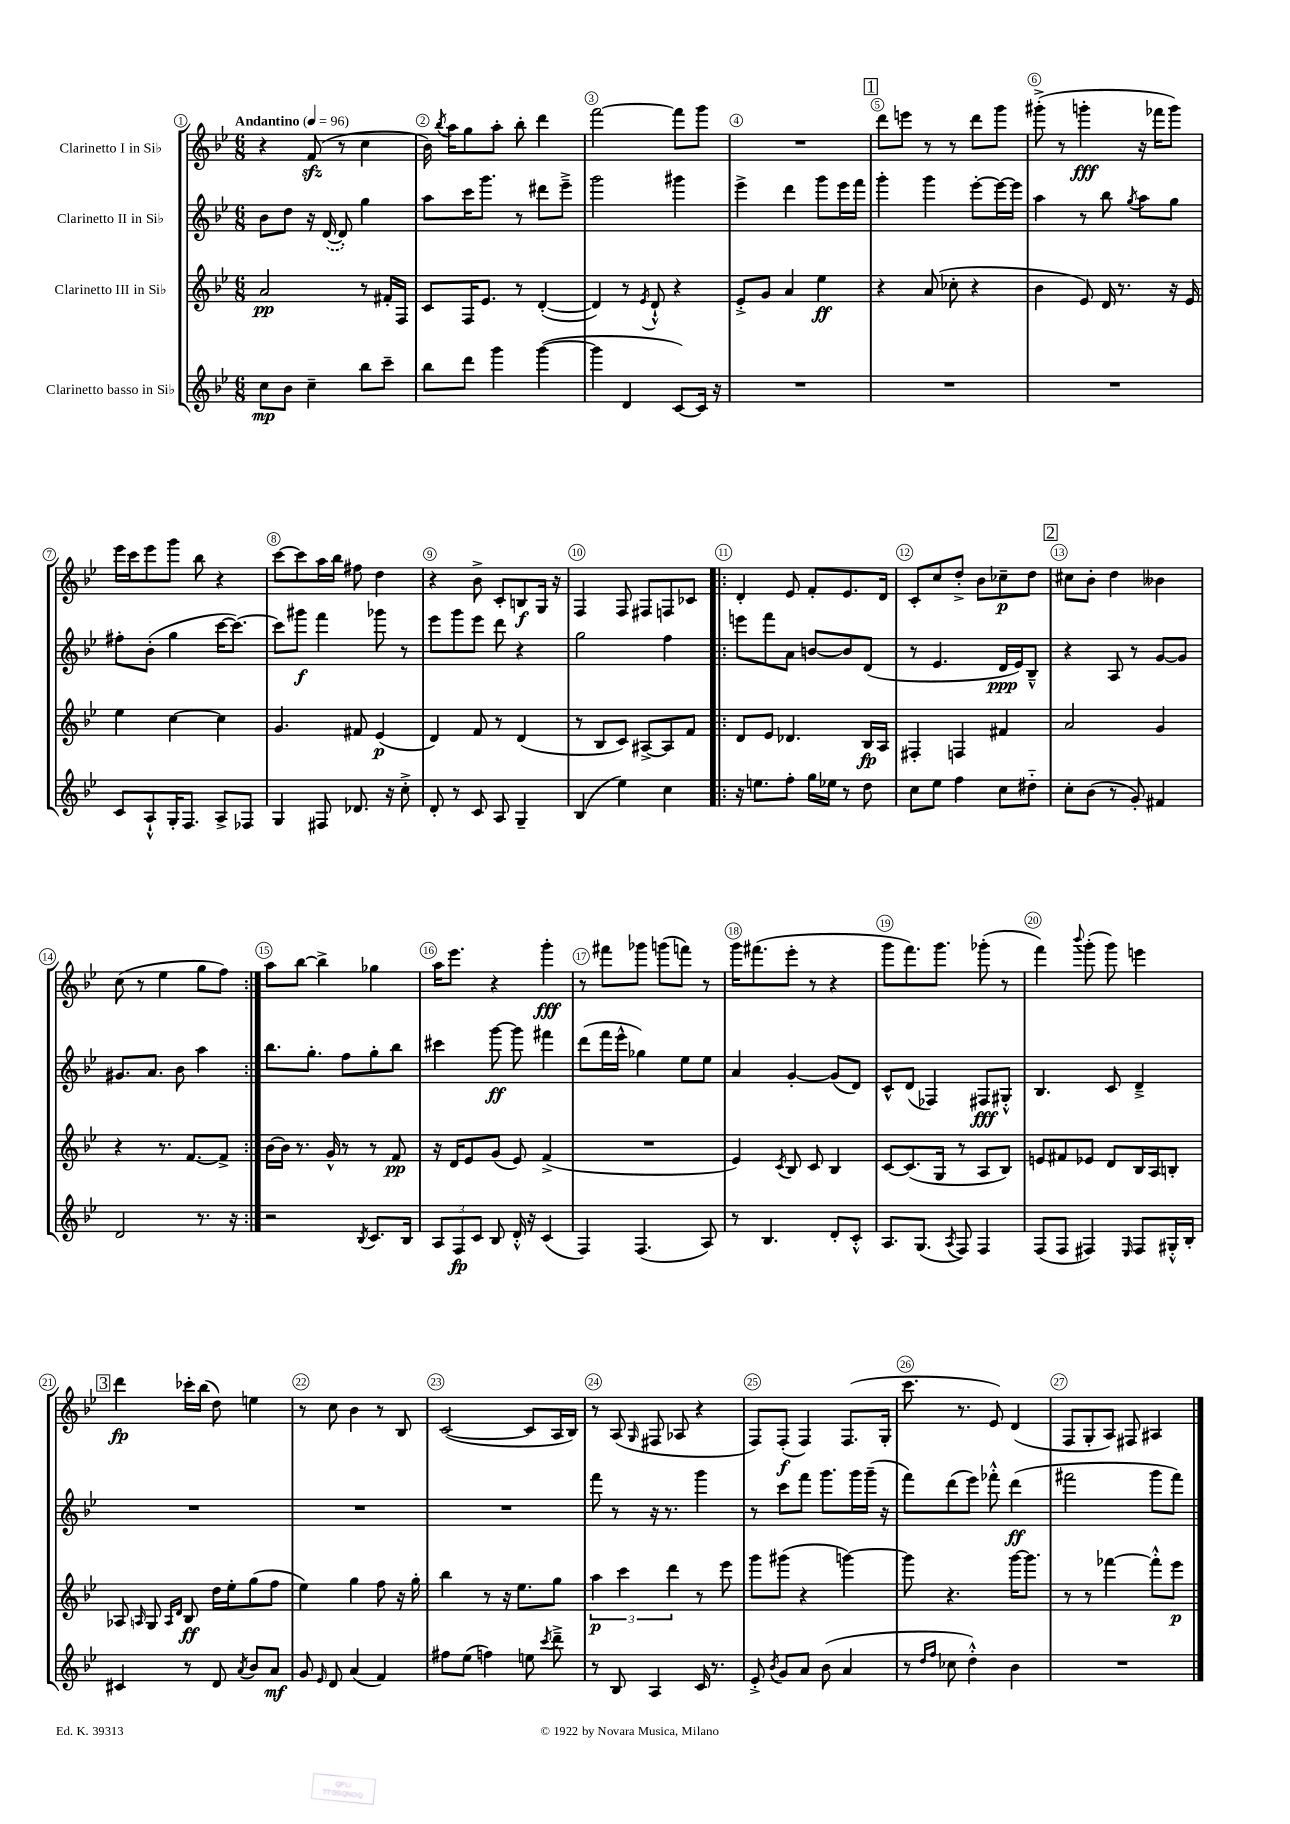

**kern	**dynam	**kern	**dynam	**kern	**dynam	**kern	**dynam
*part4	*part4	*part3	*part3	*part2	*part2	*part1	*part1
*staff4	*staff4	*staff3	*staff3	*staff2	*staff2	*staff1	*staff1
*I"Clarinetto basso in Si♭	*	*I"Clarinetto III in Si♭	*	*I"Clarinetto II in Si♭	*	*I"Clarinetto I in Si♭	*
*clefG2	*	*clefG2	*	*clefG2	*	*clefG2	*
*k[b-e-]	*	*k[b-e-]	*	*k[b-e-]	*	*k[b-e-]	*
*M6/8	*	*M6/8	*	*M6/8	*	*M6/8	*
*MM96	*	*MM96	*	*MM96	*	*MM96	*
=1	=1	=1	=1	=1	=1	=1	=1
!	!	!	!	!	!	!LO:TX:a:B:t=Andantino	!
8cc\L	mp	2a/	pp	8b-\L	.	4r	.
8b-\J	.	.	.	8dd\J	.	.	.
4cc~\	.	.	.	16r	.	(8fzz/	.
.	.	.	.	([16d/	.	.	.
.	.	.	.	8d'/])	.	8r	.
8bb-\L	.	8r	.	4gg\	.	4cc\	.
8ccc~\J	.	16f#X'/LL	.	.	.	.	.
.	.	16F/JJ	.	.	.	.	.
=2	=2	=2	=2	=2	=2	=2	=2
8bb-\L	.	8c/L	.	8aa\L	.	16b-\)	.
.	.	.	.	.	.	8qbb-/	.
.	.	.	.	.	.	16aa\KL	.
8ddd\J	.	16F/K	.	16ccc\K	.	8gg\	.
.	.	8.e-/J	.	8.ggg\J	.	.	.
4ggg\	.	.	.	.	.	8aa'\J	.
.	.	8r	.	8r	.	8bb-'\	.
([4ggg\	.	([4d'/	.	8ddd#X\L	.	4ddd\	.
.	.	.	.	8eee-~^\J	.	.	.
=3	=3	=3	=3	=3	=3	=3	=3
4ggg\]	.	4d/])	.	2ggg\	.	[2fff\	.
4d/	.	8r	.	.	.	.	.
.	.	8qe-/	.	.	.	.	.
.	.	8d`^^/	.	.	.	.	.
[8c/L)	.	4r	.	4ggg#X\	.	8fff\L]	.
16c/Jk]	.	.	.	.	.	8ggg\J	.
16r	.	.	.	.	.	.	.
=4	=4	=4	=4	=4	=4	=4	=4
2.r	.	8e-'^/L	.	4eee-^\	.	2.r	.
.	.	8g/J	.	.	.	.	.
.	.	4a/	.	4ddd\	.	.	.
.	.	4ee-\	ff	8ggg\L	.	.	.
.	.	.	.	16eee-\L	.	.	.
.	.	.	.	16fff\JJ	.	.	.
!!LO:REH:place=s1:t=1
=5	=5	=5	=5	=5	=5	=5	=5
2.r	.	4r	.	4ggg'\	.	8ddd\L	.
.	.	.	.	.	.	8eeen\J	.
.	.	(8a/	.	4ggg\	.	8r	.
.	.	8cc-X'\	.	.	.	8r	.
.	.	4r	.	[8eee-'\L	.	8ddd\L	.
.	.	.	.	16eee-\L_	.	8ggg\J	.
.	.	.	.	16eee-\JJ]	.	.	.
=6	=6	=6	=6	=6	=6	=6	=6
2.r	.	4b-\	.	4aa\	.	(8ggg#X'^\	.
.	.	.	.	.	.	8r	.
.	.	8e-/)	.	8r	.	4gggn'\	fff
.	.	16d/	.	8bb-\	.	.	.
.	.	8.r	.	.	.	.	.
.	.	.	.	8qgg/	.	.	.
.	.	.	.	8aa\L	.	16r	.
.	.	.	.	.	.	16fff-X\KL	.
.	.	16r	.	8gg\J	.	8ggg\J)	.
.	.	16e-/	.	.	.	.	.
!!LO:LB:g=z
=7	=7	=7	=7	=7	=7	=7	=7
8c/L	.	4ee-\	.	8ff#X'\L	.	16eee-\LL	.
.	.	.	.	.	.	16ccc\J	.
8A`^^/	.	.	.	(8b-'\J	.	8eee-\	.
16G'/K	.	[4cc\	.	4gg\	.	8ggg\J	.
8.F/J	.	.	.	.	.	.	.
.	.	.	.	.	.	8bb-\	.
8A^/L	.	4cc\]	.	[16ccc\KL	.	4r	.
.	.	.	.	8.ccc\J_)	.	.	.
8F-X/J	.	.	.	.	.	.	.
=8	=8	=8	=8	=8	=8	=8	=8
4G/	.	4.g/	.	8ccc\L]	.	[8ccc\L	.
.	.	.	.	8ggg#X\J	f	8ccc\]	.
8F#X/	.	.	.	4fff\	.	16aa\L	.
.	.	.	.	.	.	16bb-\JJ	.
8.d-X/	.	8f#X/	.	.	.	8ff#X\	.
.	.	(4e-/	p	8ggg-X\	.	4dd\	.
16r	.	.	.	.	.	.	.
8cc'^\	.	.	.	8r	.	.	.
=9	=9	=9	=9	=9	=9	=9	=9
8d'/	.	4d/)	.	8eee-\L	.	4r	.
8r	.	.	.	8ggg\	.	.	.
8c/	.	8f/	.	8eee-\J	.	8b-^\	.
8A/	.	8r	.	8ddd\	.	8c'/L	.
4G~/	.	(4d/	.	4r	.	8Bn/	f
.	.	.	.	.	.	16G/Jk	.
.	.	.	.	.	.	16r	.
=10	=10	=10	=10	=10	=10	=10	=10
(4B-/	.	8r	.	2gg\	.	4F/	.
.	.	8B-/L	.	.	.	.	.
4ee-\)	.	8c/J)	.	.	.	8F/	.
.	.	[8A#X^/L	.	.	.	8F#X/L	.
4cc\	.	8A#/]	.	4ff\	.	8Fn/	.
.	.	8f/J	.	.	.	8c-X/J	.
=11!|:	=11!|:	=11!|:	=11!|:	=11!|:	=11!|:	=11!|:	=11!|:
16r	.	8d/L	.	8eeen\L	.	4d'/	.
8.een\L	.	.	.	.	.	.	.
.	.	8e-/J	.	8fff\	.	.	.
8ff'\J	.	4.d-X/	.	8a\J	.	8e-/	.
16gg\LL	.	.	.	[8bn/L	.	8f'/L	.
16ee-X\JJ	.	.	.	.	.	.	.
8r	.	.	.	8b/]	.	8.e-/	.
8dd\	.	16B-/LL	fp	(8d/J	.	.	.
.	.	16A/JJ	.	.	.	16d/Jk	.
=12	=12	=12	=12	=12	=12	=12	=12
8cc\L	.	4F#X'/	.	8r	.	8c'/L	.
8ee-\J	.	.	.	4.e-/	.	8cc/	.
4ff\	.	4Fn/	.	.	.	8dd'^/J	.
.	.	.	.	.	.	8b-\L	.
8cc\L	.	4f#X/	.	16d/LL	ppp	8cc-X~\	p
.	.	.	.	16e-/J)	.	.	.
8dd#X\J	.	.	.	8B-~^^/J	.	8dd\J	.
!!LO:REH:place=s1:t=2
=13	=13	=13	=13	=13	=13	=13	=13
8cc'\L	.	2a/	.	4r	.	8cc#X\L	.
(8b-\J	.	.	.	.	.	8b-'\J	.
8r	.	.	.	8A/	.	4dd\	.
8g'/)	.	.	.	8r	.	.	.
4f#X/	.	4g/	.	[8g/L	.	4b--X\	.
.	.	.	.	8g/J]	.	.	.
!!LO:LB:g=z
=14	=14	=14	=14	=14	=14	=14	=14
2d/	.	4r	.	8.g#X/L	.	(8cc\	.
.	.	.	.	.	.	8r	.
.	.	.	.	8.a/J	.	.	.
.	.	8.r	.	.	.	4ee-\	.
.	.	.	.	8b-\	.	.	.
.	.	[8.f/L	.	.	.	.	.
8.r	.	.	.	4aa\	.	8gg\L	.
.	.	8f^/J]	.	.	.	8ff\J)	.
16r	.	.	.	.	.	.	.
=15:|!	=15:|!	=15:|!	=15:|!	=15:|!	=15:|!	=15:|!	=15:|!
2r	.	[16b-\LL	.	8.bb-\L	.	8aa\L	.
.	.	16b-\JJ]	.	.	.	.	.
.	.	8.r	.	.	.	[8bb-\J	.
.	.	.	.	8.gg'\J	.	.	.
.	.	.	.	.	.	4bb-^\]	.
.	.	16g^^/	.	.	.	.	.
.	.	8r	.	8ff\L	.	.	.
8qB-/	.	.	.	.	.	.	.
8.c/L	.	8r	.	8gg'\	.	4gg-X\	.
.	.	8f/	pp	8bb-\J	.	.	.
16B-/Jk	.	.	.	.	.	.	.
=16	=16	=16	=16	=16	=16	=16	=16
12A/L	.	16r	.	4ccc#X\	.	16aa\KL	.
.	.	16d/KL	.	.	.	8.eee-\J	.
12F/	fp	.	.	.	.	.	.
.	.	8e-/	.	.	.	.	.
12c/J	.	.	.	.	.	.	.
8B-/	.	(8g/J	.	[8ggg\	ff	4r	.
16d'^^/	.	8e-/)	.	8ggg\]	.	.	.
16r	.	.	.	.	.	.	.
(4c/	.	(4f^/	.	4fff#X\	.	4ggg'\	fff
=17	=17	=17	=17	=17	=17	=17	=17
4F/)	.	2.r	.	(8ddd\L	.	8r	.
.	.	.	.	16fff\L	.	8fff#X\L	.
.	.	.	.	16eee-^^\JJ	.	.	.
(4.F/	.	.	.	4gg-X\)	.	8ggg-X\J	.
.	.	.	.	.	.	(8gggn\L	.
.	.	.	.	8ee-\L	.	8fffn\J)	.
8A/)	.	.	.	8ee-\J	.	8r	.
=18	=18	=18	=18	=18	=18	=18	=18
8r	.	4e-/)	.	4a/	.	16ggg\KL	.
.	.	.	.	.	.	(8.fff#X\	.
4.B-/	.	.	.	.	.	.	.
.	.	8qc/	.	.	.	.	.
.	.	8B-/	.	[4g'/	.	8eee-'\J	.
.	.	8c/	.	.	.	8r	.
8d'/L	.	4B-/	.	(8g/L]	.	4r	.
8c'^^/J	.	.	.	8d/J)	.	.	.
=19	=19	=19	=19	=19	=19	=19	=19
8.A/L	.	[8c/L	.	8c^^/L	.	8ggg\L	.
.	.	(8.c/]	.	(8d/J	.	8.fff\)	.
(8.G/J	.	.	.	.	.	.	.
.	.	.	.	4F-X/)	.	.	.
.	.	16G/Jk	.	.	.	8.ggg\J	.
8qA/	.	.	.	.	.	.	.
8F/)	.	8r	.	.	.	.	.
4F/	.	8A/L	.	8F#X/L	fff	(8ggg-X'\	.
.	.	8B-/J)	.	8G#X'^^/J	.	8r	.
=20	=20	=20	=20	=20	=20	=20	=20
(8F/L	.	8en/L	.	4.B-/	.	4fff\)	.
8F/J	.	8f#X/	.	.	.	.	.
.	.	.	.	.	.	8qqbbb-/	.
4F#X/)	.	8e-X/J	.	.	.	(8ggg'\	.
.	.	8d/L	.	8c/	.	8ggg\)	.
16qqE-/	.	.	.	.	.	.	.
8F#/L	.	16B-/L	.	4d~^/	.	4eeen\	.
.	.	16A/J	.	.	.	.	.
16G#X'^^/L	.	8Bn'/J	.	.	.	.	.
16B-'/JJ	.	.	.	.	.	.	.
!!LO:LB:g=z
!!LO:REH:place=s1:t=3
=21	=21	=21	=21	=21	=21	=21	=21
4c#X/	.	8A-X/	.	2.r	.	4ddd\	fp
.	.	16qqAn/	.	.	.	.	.
.	.	8G/	.	.	.	.	.
.	.	16qqA/LL	.	.	.	.	.
.	.	16qqd/JJ	.	.	.	.	.
8r	.	8B-/	ff	.	.	16ccc-X'\LL	.
.	.	.	.	.	.	(16bb-\JJ	.
8d/	.	16dd\LL	.	.	.	8dd\)	.
.	.	16ee-'\J	.	.	.	.	.
8qa/	.	.	.	.	.	.	.
8b-/L	.	(8gg\	.	.	.	4een\	.
8a/J	mf	8ff\J	.	.	.	.	.
=22	=22	=22	=22	=22	=22	=22	=22
8g/	.	4ee-\)	.	2.r	.	8r	.
16qqe-/	.	.	.	.	.	.	.
8d/	.	.	.	.	.	8cc\	.
(4a/	.	4gg\	.	.	.	4b-\	.
4f/)	.	8ff\	.	.	.	8r	.
.	.	16r	.	.	.	8B-/	.
.	.	16gg'\	.	.	.	.	.
=23	=23	=23	=23	=23	=23	=23	=23
8ff#X\L	.	4bb-\	.	2.r	.	([2c/	.
(8ee-\J	.	.	.	.	.	.	.
4ffn\)	.	8r	.	.	.	.	.
.	.	16r	.	.	.	.	.
.	.	8.ee-\L	.	.	.	.	.
8een\	.	.	.	.	.	8c/L]	.
8qccc/	.	.	.	.	.	.	.
8ddd~^\	.	8gg\J	.	.	.	16A/L	.
.	.	.	.	.	.	16B-/JJ)	.
=24	=24	=24	=24	=24	=24	=24	=24
8r	.	6aa\	p	8fff\	.	8r	.
8B-/	.	.	.	8r	.	(8A/	.
.	.	6ccc\	.	.	.	.	.
.	.	.	.	.	.	16qqG/	.
4A/	.	.	.	16r	.	8F#X/	.
.	.	.	.	8.r	.	.	.
.	.	6ddd\	.	.	.	.	.
.	.	.	.	.	.	8A-X/	.
16c/	.	8r	.	4ggg\	.	4r	.
8.r	.	.	.	.	.	.	.
.	.	8eee-\	.	.	.	.	.
=25	=25	=25	=25	=25	=25	=25	=25
8e-'^/	.	8ggg\L	.	8r	.	8F/L)	.
8qb-/	.	.	.	.	.	.	.
8g/L	.	(8ggg#X\J	.	8ccc\L	.	(8F'/J	f
8a/J	.	4r	.	8fff\J	.	4F/)	.
(8b-\	.	.	.	8.ggg\L	.	.	.
4a/	.	[4gggn\)	.	.	.	(8.F/L	.
.	.	.	.	16ggg\L	.	.	.
.	.	.	.	(16ggg~\JJ	.	.	.
.	.	.	.	16r	.	16G'/Jk	.
=26	=26	=26	=26	=26	=26	=26	=26
8r	.	8ggg\]	.	8fff\L)	.	8.ccc\	.
16qqdd/LL	.	.	.	.	.	.	.
16qqff/JJ	.	.	.	.	.	.	.
8cc-X\	.	4.r	.	(8ddd\	.	.	.
.	.	.	.	.	.	8.r	.
4dd'^^\)	.	.	.	8eee-\J)	.	.	.
.	.	.	.	8fff-X'^^\	.	8e-/)	.
4b-\	.	[16ggg\KL	.	(4ddd\	ff	(4d/	.
.	.	8.ggg\J]	.	.	.	.	.
=27	=27	=27	=27	=27	=27	=27	=27
2.r	.	8r	.	2fff#X\	.	8F/L	.
.	.	8r	.	.	.	8G'/	.
.	.	[4fff-X\	.	.	.	8A/J)	.
.	.	.	.	.	.	8F#X/	.
.	.	8fff-'^^\L]	.	8ggg\L	.	4A#X/	.
.	.	8eee-\J	p	8fff#\J)	.	.	.
==	==	==	==	==	==	==	==
*-	*-	*-	*-	*-	*-	*-	*-
